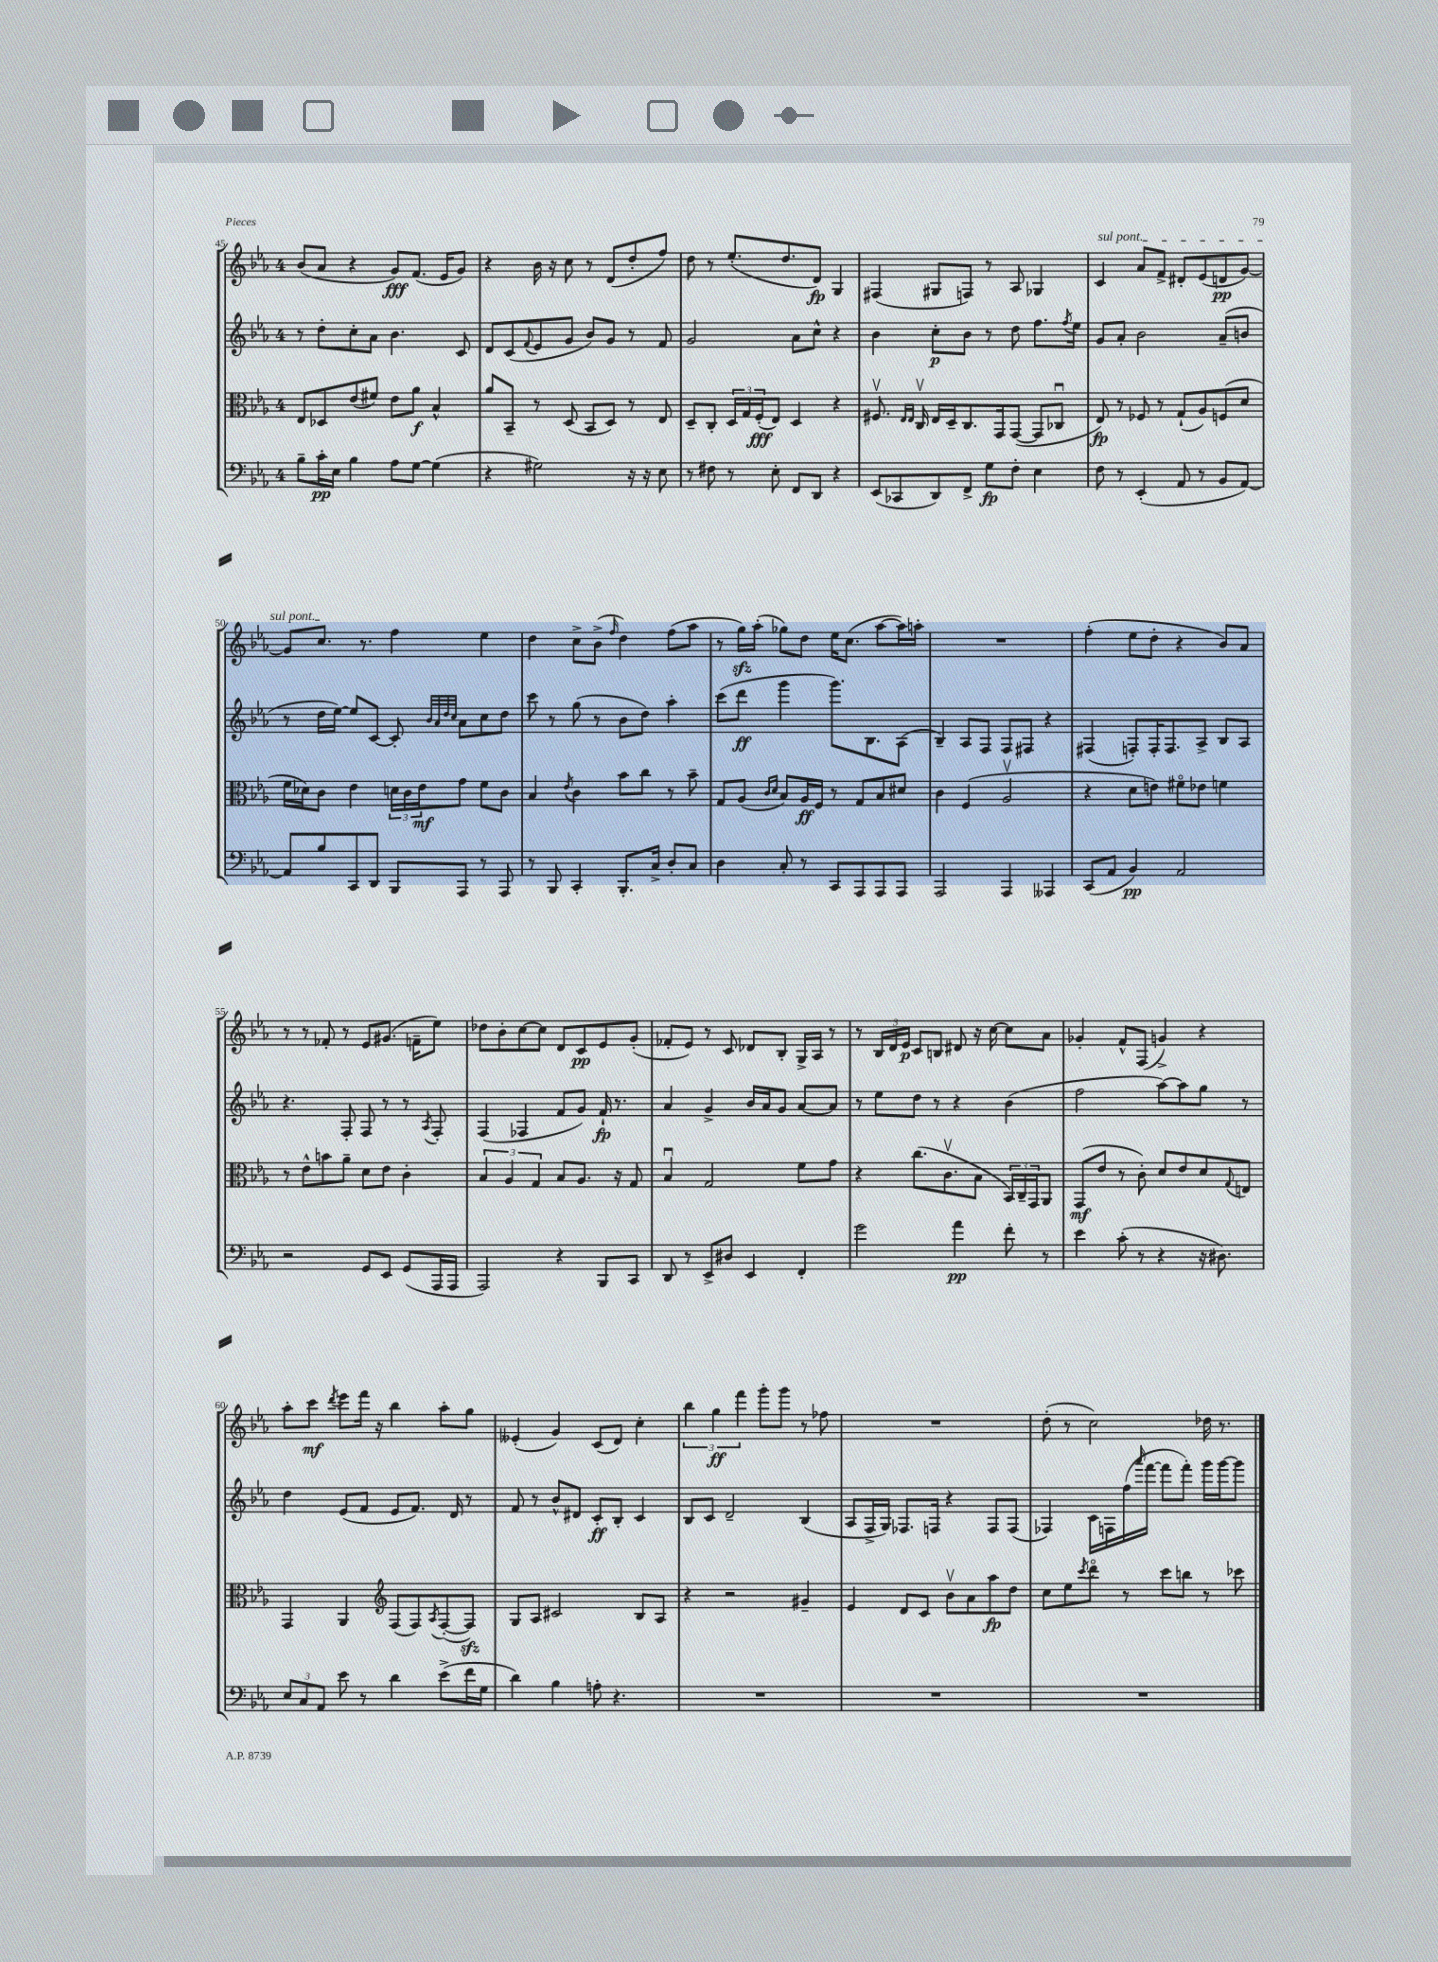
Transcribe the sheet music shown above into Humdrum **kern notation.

**kern	**kern	**kern	**kern
*staff4	*staff3	*staff2	*staff1
*clefF4	*clefC3	*clefG2	*clefG2
*k[b-e-a-]	*k[b-e-a-]	*k[b-e-a-]	*k[b-e-a-]
*M4/4	*M4/4	*M4/4	*M4/4
8B-~\L	8E-/L	8r	(8b-/L
16c'\L	8D-/	8dd'\L	8a-/J
16E-\JJ	.	.	.
4B-\	(8e-/	8cc'\	4r
.	8f#/J)	8a-\J	.
8A-\L	8e-\L	4.b-\	8g/L)
[8G\J	8a-\J	.	(8.f/J
(4G\]	4B-^^/	.	.
.	.	.	16e-/LK
.	.	8c/	8g/J)
=	=	=	=
4r	8a-/L	8d/L	4r
.	8BB-~/J	(8c/	.
.	.	8qqf/	.
2G#\)	8r	8e-/	16b-\
.	.	.	16r
.	(8D/	8g/J	8cc\
.	8BB-/L	8b-/L)	8r
.	8D/J)	8g/J	(8d/L
16r	8r	8r	8dd'/
16r	.	.	.
8E-\	8E-/	8f/	8ff/J)
=	=	=	=
8r	8D~/L	2g/	8dd\
8F#\	8C'/J	.	8r
8r	24D/LL	.	(8.ee-'/L
.	24G/	.	.
.	(24F'/J	.	.
8E-'\	8E-/J)	.	.
.	.	.	8.dd/
8FF/L	4D/	8a-\L	.
8DD/J	.	8cc^^\J	8d/J)
4r	4r	4r	4G/
=	=	=	=
(8EE-/L	8.F#v/	4b-\	(4F#/
8CC-/	.	.	.
.	16qqE-/LL	.	.
.	16qqE-/JJ	.	.
.	16Cv/	.	.
8DD/)	16E-/LL	8cc'\L	8G#/L
.	16D~/J	.	.
8FF^/J	8.C/	8b-\J	8F/J)
8G\L	.	8r	8r
.	16GG/k	.	.
8F'\J	([8GG/J	8dd\	8A-/
4E-\	8GG/]L	8.ff\L	4G-/
.	8C-u/J	.	.
.	.	8qff/	.
.	.	16ee-\Jk	.
=	=	=	=
8F\	8E-/)	8g/L	4c/
8r	8r	8a-'/J	.
(4EE-'/	8F-/	2b-\	8a-/L
.	8r	.	8f^/J
8AA-/	(8G`/L	.	8d#'/L
8r	8A-/)	.	(8e-/
8BB-/L	(8F/	(8a-~/L	8d/
[8AA-/J)	8d/J	8b/J	[8g/J)
=	=	=	=
8AA-/]L	16f\LL	8r	8g/]L
.	16d-\J)	.	.
8B-/	8c\J	16dd\LL	8.cc/J
.	.	[16ee-\JJ)	.
8CC/	4e-\	8ee-/]L	.
.	.	.	8.r
8DD/J	.	[8c/J	.
8BBB-/L	24d\LL	8c'/]	4ff\
.	24c\	.	.
.	24e-\J	.	.
.	.	32qqb-/LLL	.
.	.	32qqa-/	.
.	.	32qqdd/	.
.	.	32qqcc/JJJ	.
8AAA-/J	8g\J	8a-\L	.
8r	8f\L	8cc\	4ee-\
8AAA-/	8c\J	8dd\J	.
=	=	=	=
8r	4B-/	8ccc\	4dd\
8BBB-/	.	8r	.
.	8qe-/	.	.
4CC'/	4c\	(8gg\	8cc^\L
.	.	8r	(8b-^\J
.	.	.	16qqff/
8.BBB-'/L	8b-\L	8b-\L	4dd\)
.	8cc\J	8dd\J)	.
16C^/Jk	.	.	.
8D'/L	8r	4aa-'\	(8ff\L
8C/J	8b-~\	.	8aa-\J
=	=	=	=
4D\	8G/L	(8ccc\L	8r
.	(8A-/J	8ddd\J	16gg\LL)
.	.	.	(16aa-'\JJ
.	16qqc/LL	.	.
.	16qqd/JJ	.	.
8C'/	8B-/L)	4ggg\	8gg-\L)
8r	16A-/L	.	8dd\J
.	16F/JJ	.	.
8CC/L	8r	8.ggg\L)	16ee-\LK
.	.	.	(8.cc\J
8AAA-/	8G/L	.	.
.	.	8.B-\	.
8AAA-/	8B-/	.	[8aa-\L
8AAA-/J	8d#/J	(8A-\J	16aa-\]L)
.	.	.	16aa'\JJ
=	=	=	=
2AAA-/	4c\	4B-~/)	1r
.	(4F/	8A-/L	.
.	.	8F/J	.
4AAA-/	2A-v/	8F/L	.
.	.	8F#/J	.
4AAA--/	.	4r	.
=	=	=	=
(8CC/L	4r	(4F#/	(4ff'\
8AA-/J	.	.	.
4BB-/)	8d\L	8F'/L)	8ee-\L
.	8e\J)	16F'/K	8dd'\J
.	.	8.F/	.
2AA-/	8f#o\L	.	4r
.	8e-\J	8A-^/J	.
.	4f\	8B-/L	8b-/L)
.	.	8A-/J	8a-/J
=	=	=	=
2r	8r	4.r	8r
.	8e-^^\L	.	8r
.	8b\	.	8f-'/
.	8a-~\J	8F'/	8r
8GG/L	8d\L	8F/	8e-/L
8EE-/J	8e-\J	8r	(8.g#/J
(8GG/L	4c'\	8r	.
.	.	.	16f~\LK
.	.	8qA-/	.
16AAA-/L	.	8F'/	8ee-\J)
16AAA-/JJ	.	.	.
=	=	=	=
2AAA-/)	6B-/	(4F/	8dd-\L
.	.	.	8b-'\
.	6A-/	.	.
.	.	4F-/	[8cc\
.	6G/	.	.
.	.	.	8cc\]J
4r	8B-/L	8f/L	8d/L
.	8.A-/J	8g/J)	8c/
8BBB-/L	.	16f`/	8e-/
.	16r	8.r	.
8CC/J	8G/	.	(8g'/J
=	=	=	=
8DD/	4B-u/	4a-/	8f-'/L
8r	.	.	8e-/J)
8EE-^/L	2G/	4g^/	8r
8D#/J	.	.	8c/
4EE-/	.	16b-/LL	8d-/L
.	.	16a-/J	.
.	.	8g/J	8B-'/J
4FF'/	8f\L	[8a-/L	16G^/LL
.	.	.	16A-/JJ
.	8g\J	8a-/]J	8r
=	=	=	=
2g\	4r	8r	8r
.	.	8ee-\L	24B-/LL
.	.	.	24d/
.	.	.	24e-/JJ
.	(8.cc\L	8dd\J	8c/L
.	.	8r	8B/J
.	8.cv\	.	.
4a-\	.	4r	8d#/
.	8B-\J	.	16r
.	.	.	[16cc\
8f'\	24BB-/LL)	(4b-\	8cc\]L
.	24C~/	.	.
.	24GG/J	.	.
8r	8AA-/J	.	8a-\J
=	=	=	=
4e-\	(8GG/L	2ff\	4g-'/
.	8e-/J	.	.
(8c'\	8r	.	8f^^/L
8r	8c'\)	.	(8F/J
4r	8d/L	[8aa-\L)	4g^/)
.	8e-/	8aa-\]	.
16r	8d/	8gg\J	4r
8.D#\)	.	.	.
.	8qqG/	.	.
.	8E/J	8r	.
=	=	=	=
12E-/L	4GG/	4dd\	8aa-'\L
12C/	.	.	.
.	.	.	8ccc\J
12AA-/J	.	.	.
.	.	.	8qddd/
8e-\	4AA-/	(8e-/L	8eee-\L
8r	.	8f/J	16fff\Jk
.	.	.	16r
*	*clefG2	*	*
4d\	(8F/L	8e-/L	4bb-\
.	8F/)	8.f/J)	.
.	8qA-/	.	.
(8e-^\L	([8F'/	.	8aa-'\L
.	.	16d/	.
16f\L	8F/]J)	8r	8gg\J
16G\JJ	.	.	.
=	=	=	=
4d\)	8G/L	8f/	(4e--'/
.	8A-/J	8r	.
4B-\	2c#/	8b-^^/L	4g/)
.	.	8d#/J	.
8A'\	.	8c'/L	(8c/L
4.r	.	8B-'/J	8d/J)
.	8B-/L	4c/	4cc'\
.	8A-/J	.	.
=	=	=	=
1r	4r	8B-/L	6bb-\
.	.	8c/J	.
.	.	.	6gg\
.	2r	2d~/	.
.	.	.	6fff\
.	.	.	8ggg'\L
.	.	.	8ggg\J
.	4g#~/	(4B-/	8r
.	.	.	8ff-\
=	=	=	=
1r	4e-/	8A-/L	1r
.	.	16F^/L	.
.	.	16G/JJ)	.
.	8d/L	8.F-/L	.
.	8c/J	.	.
.	.	16F/Jk	.
.	8b-v\L	4r	.
.	8a-\	.	.
.	8aa-\	8F/L	.
.	8dd\J	(8F/J	.
=	=	=	=
1r	8cc\L	4F-/)	(8dd'\
.	8ee-\	.	8r
.	8qccc/	.	.
.	8dddo\J	16c\LL	2cc\)
.	.	16F\	.
.	8r	(16ff\	.
.	.	16qqaaa-/	.
.	.	[16fff\JJ	.
.	8ccc\L	8fff\]L	.
.	8bb\J	8fff'\J)	.
.	8r	16ggg\LL	16dd-\
.	.	[16ggg\J	8.r
.	8ccc-\	8ggg\]J	.
==	==	==	==
*-	*-	*-	*-
